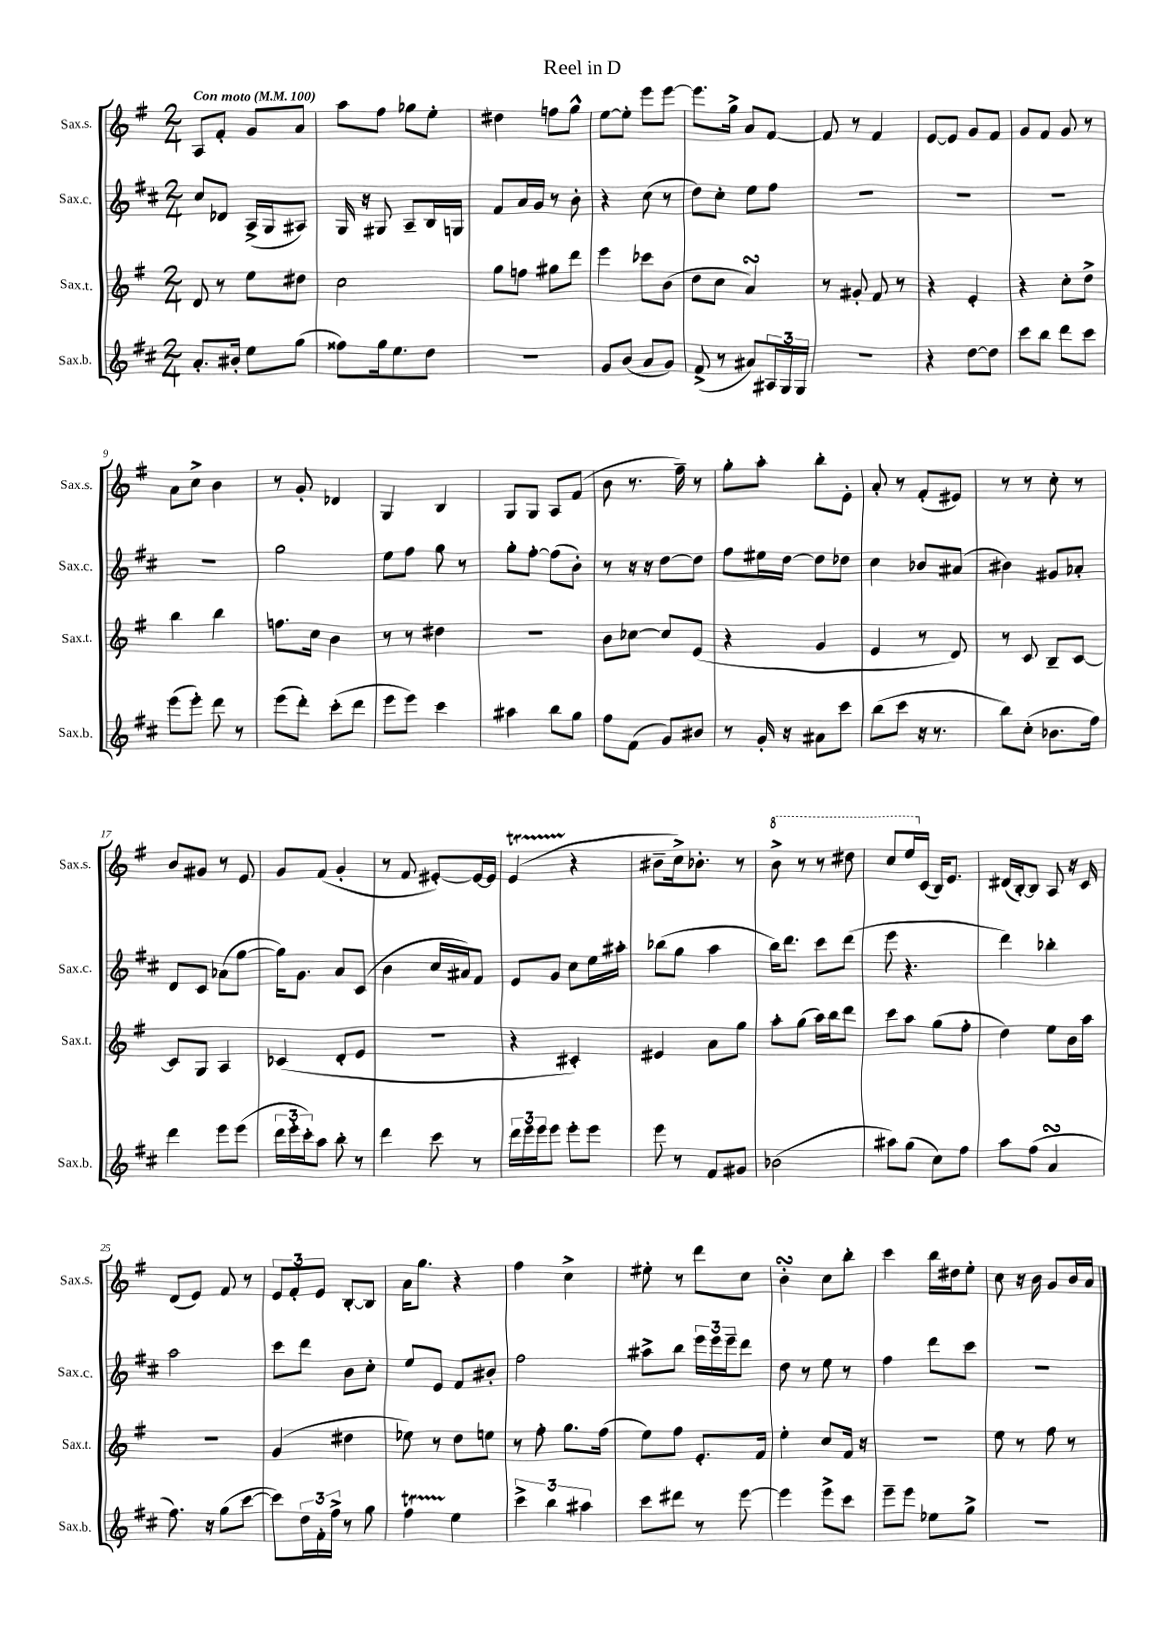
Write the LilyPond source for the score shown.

\header { title = "Reel in D" }
<<
\new StaffGroup <<
\new Staff = "s0" \with { instrumentName = "Sax.s." shortInstrumentName = "Sax.s." } {
    \clef treble \key g \major \numericTimeSignature \time 2/4 \tempo "Con moto" 4 = 100
    a8 fis'8-. g'8 a'8 |
    a''8 fis''8 ges''8 e''8-. |
    dis''4 f''8 g''8-^ |
    e''8~ e''8-. e'''8 e'''8~ |
    e'''8. g''16-> a'8 fis'8~ |
    fis'8 r8 fis'4 |
    e'8~ e'8 g'8 fis'8 |
    g'8 fis'8 g'8 r8 |
    a'8 c''8-> b'4 |
    r8 g'8-. des'4 |
    g4 b4 |
    g8 g8 a8 fis'8( |
    b'8 r8. fis''16--) r8 |
    g''8-. a''8-. b''8-. e'8-. |
    a'8-. r8 fis'8-.( eis'8) |
    r8 r8 c''8-. r8 |
    b'8 gis'8 r8 e'8 |
    g'8 fis'8( g'4-. |
    r8 fis'8 eis'8~-.) eis'16~ eis'16 |
    e'4\startTrillSpan( r4\stopTrillSpan |
    bis'8-- c''16->) bes'8.-. r8 |
    \ottava #1 b''8-> r8 r8 dis'''8 |
    c'''8 e'''16 \ottava #0 c'16( b16) e'8. |
    dis'16( b16~-.) b8 a8 r16 c'16 |
    d'8( e'8) fis'8 r8 |
    \tuplet 3/2 { e'8 fis'8-. e'8 } b8~-. b8 |
    a'16 g''8. r4 |
    fis''4 c''4-> |
    eis''8-. r8 d'''8 c''8 |
    b'4-.\turn c''8 b''8-. |
    c'''4 b''16 dis''16 e''8-. |
    c''8 r16 b'16 g'8 b'16 a'16 \bar "|." |
}
\new Staff = "s1" \with { instrumentName = "Sax.c." shortInstrumentName = "Sax.c." } {
    \clef treble \key d \major \numericTimeSignature \time 2/4
    cis''8 des'8 a16->( g16 ais8) |
    g16 r16 gis8 a8-- b16 g16 |
    fis'8 a'16 g'16 r8 b'8-. |
    r4 cis''8( r8 |
    d''8) cis''8-. e''8 fis''8 |
    R2 |
    R2 |
    R2 |
    R2 |
    g''2 |
    e''8 fis''8 g''8 r8 |
    g''8-. fis''8~-. fis''8( b'8-.) |
    r8 r16 r16 d''8~ d''8 |
    fis''8 eis''16 d''16~ d''8 des''8 |
    cis''4 bes'8 ais'8( |
    bis'4) gis'8 aes'8-. |
    d'8 cis'8 aes'8( g''8~ |
    g''16) g'8. a'8 cis'8( |
    b'4 cis''16 ais'16) fis'8 |
    e'8 g'8 cis''8 e''16 ais''16-. |
    bes''8( g''8 a''4 |
    b''16) d'''8. cis'''8 d'''8( |
    e'''8 r4. |
    d'''4) bes''4-. |
    a''2 |
    cis'''8 d'''8 b'8 cis''8-. |
    e''8 e'8 fis'8 bis'8-. |
    fis''2 |
    ais''8-> b''8 \tuplet 3/2 { e'''16 e'''16 e'''16-- } d'''8 |
    d''8 r8 e''8 r8 |
    fis''4 d'''8 cis'''8 |
    R2 \bar "|." |
}
\new Staff = "s2" \with { instrumentName = "Sax.t." shortInstrumentName = "Sax.t." } {
    \clef treble \key g \major \numericTimeSignature \time 2/4
    d'8 r8 e''8 dis''8 |
    c''2 |
    g''8 f''8 gis''8 d'''8 |
    e'''4 ces'''8 b'8( |
    d''8 c''8 a'4\turn) |
    r8 gis'8-. fis'8 r8 |
    r4 e'4-. |
    r4 c''8-. d''8-> |
    b''4 b''4 |
    f''8. c''16 b'4 |
    r8 r8 dis''4 |
    r2 |
    b'8 ces''8~ ces''8 e'8( |
    r4 g'4 |
    e'4 r8 d'8) |
    r8 c'8 b8-- c'8~ |
    c'8 g8 a4 |
    ces'4( d'8-. e'8 |
    R2 |
    r4 cis'4-.) |
    eis'4 a'8 g''8 |
    a''8-. g''8( a''16) b''16 d'''8 |
    c'''8 a''8 g''8( fis''8-. |
    d''4) e''8 b'16 a''16 |
    r2 |
    g'4( dis''4 |
    ees''8) r8 d''8 e''8 |
    r8 fis''8-. g''8. fis''16( |
    e''8) fis''8 e'8.-. fis'16 |
    e''4-. c''8 fis'16 r16 |
    R2 |
    e''8 r8 fis''8 r8 \bar "|." |
}
\new Staff = "s3" \with { instrumentName = "Sax.b." shortInstrumentName = "Sax.b." } {
    \clef treble \key d \major \numericTimeSignature \time 2/4
    a'8.-. bis'16-. e''8 g''8( |
    fisis''8) g''16 e''8. d''8 |
    R2 |
    g'8 b'8( a'8 g'8) |
    fis'8->( r8 ais'8) \tuplet 3/2 { ais16 g16 g16 } |
    r2 |
    r4 d''8~ d''8 |
    cis'''8 b''8 d'''8 cis'''8 |
    e'''8( e'''8-.) d'''8 r8 |
    e'''8( d'''8-.) cis'''8-.( d'''8 |
    e'''8 e'''8) cis'''4 |
    ais''4 b''8 g''8 |
    fis''8 fis'8( g'8) bis'8 |
    r8 g'16-. r16 ais'8 cis'''8 |
    b''8( cis'''8 r16 r8. |
    b''8) cis''8-.( bes'8. fis''16) |
    d'''4 e'''8 e'''8( |
    \tuplet 3/2 { d'''16 e'''16-. cis'''16-.) } a''8 b''8-. r8 |
    d'''4 cis'''8 r8 |
    \tuplet 3/2 { d'''16 e'''16 e'''16 } e'''8 e'''8-. e'''8 |
    e'''8 r8 fis'8 gis'8 |
    bes'2( |
    ais''8) g''8( cis''8) fis''8 |
    a''8 fis''8( a'4\turn |
    fis''8.) r16 g''8( cis'''8~ |
    cis'''8) \tuplet 3/2 { d''16 fis'16-. fis''16-> } r8 g''8 |
    fis''4\startTrillSpan e''4\stopTrillSpan |
    \tuplet 3/2 { cis'''4-> b''4 ais''4 } |
    cis'''8 dis'''8 r8 e'''8~ |
    e'''4 e'''8-> cis'''8 |
    e'''8-- e'''8 ees''8 g''8-> |
    R2 \bar "|." |
}
>>
>>
